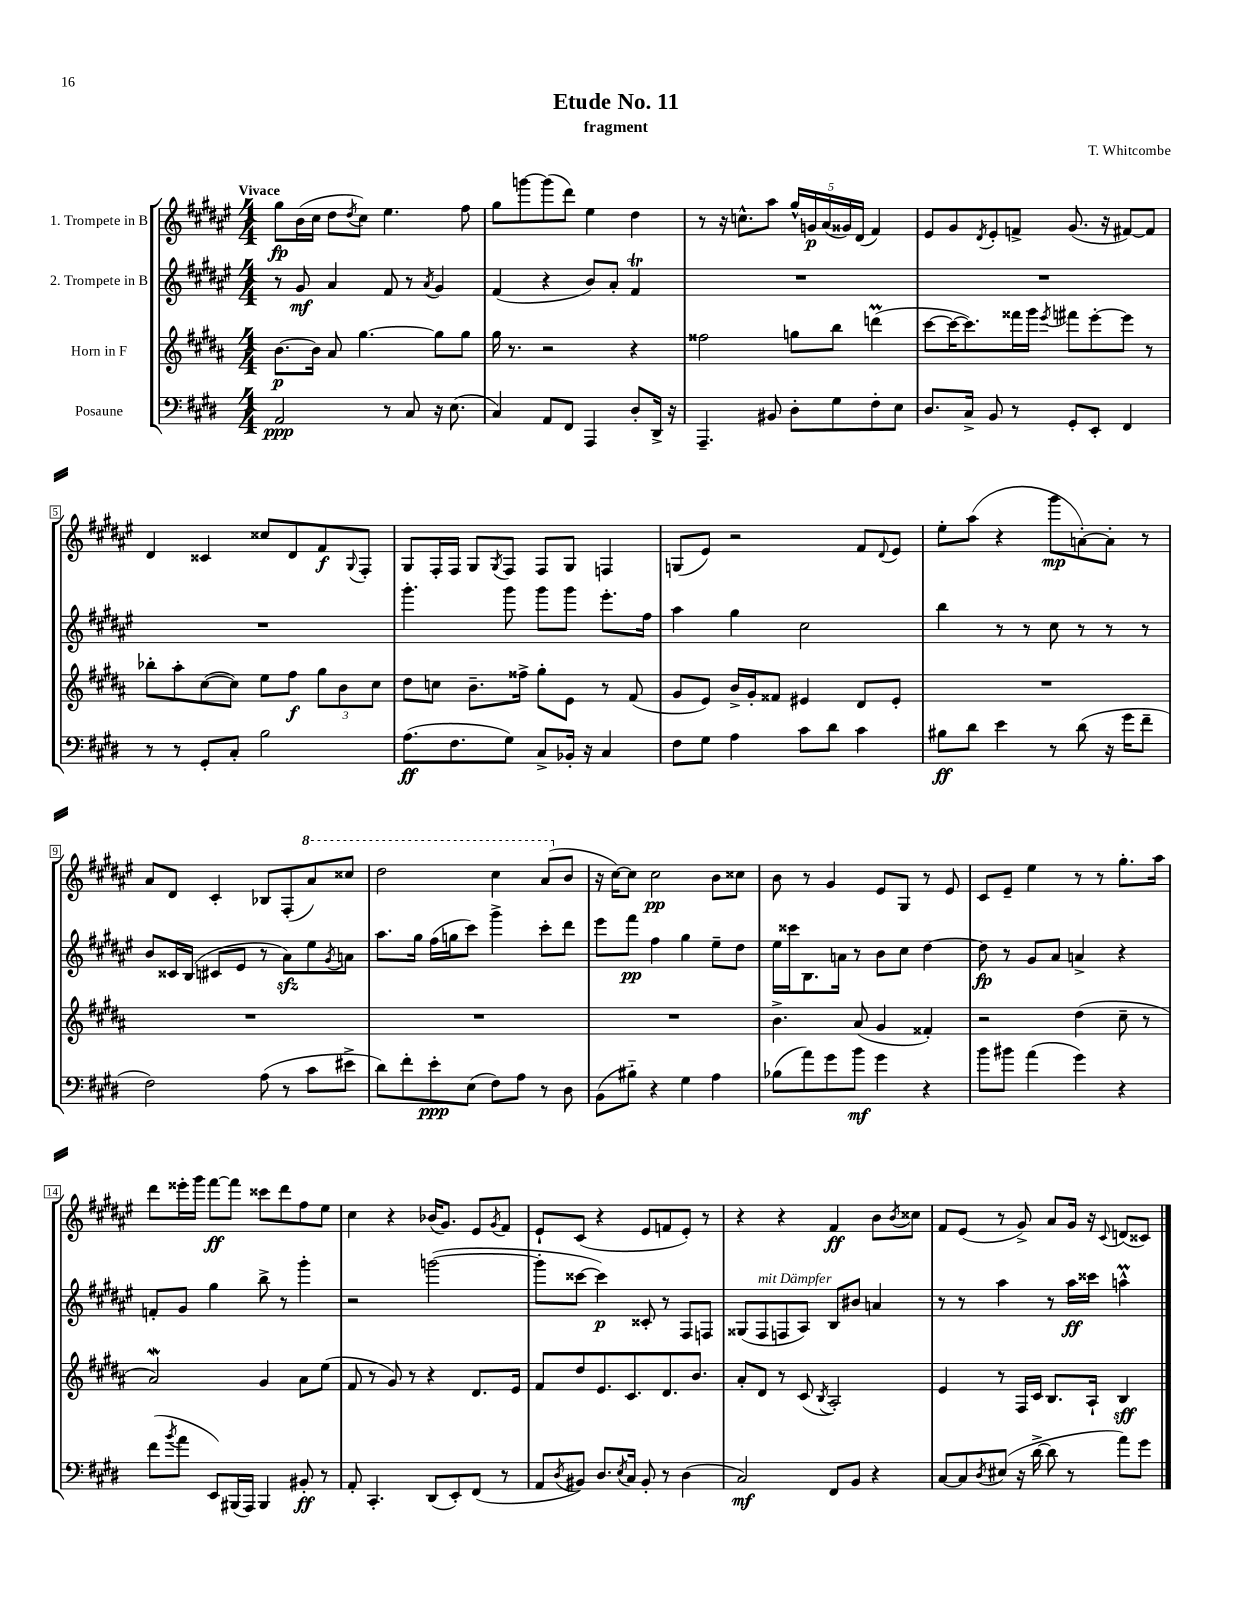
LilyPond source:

\header { title = "Etude No. 11" composer = "T. Whitcombe" subtitle = "fragment" }
<<
\new StaffGroup <<
\new Staff = "s0" \with { instrumentName = "1. Trompete in B" } {
    \clef treble \key fis \major \numericTimeSignature \time 4/4 \tempo "Vivace"
    gis''8\fp b'16( cis''16 dis''8 \acciaccatura { dis''8 } cis''8) eis''4. fis''8 |
    gis''8 g'''8~ g'''8( dis'''8) eis''4 dis''4 |
    r8 r16 c''8.-^ ais''8 \tuplet 5/4 { gis''16-^ g'16\p ais'16( gisis'16) dis'16( } fis'4) |
    eis'8 gis'8 \acciaccatura { dis'8 } eis'8-. f'8-> gis'8.( r16 fis'8~) fis'8 |
    dis'4 cisis'4 cisis''8 dis'8 fis'8\f \appoggiatura { gis8 } fis8-. |
    gis8 fis16-. fis16 gis8 \acciaccatura { gis8 } fis8 fis8 gis8 f4 |
    g8( eis'8) r2 fis'8 \appoggiatura { dis'8 } eis'8 |
    eis''8-. ais''8( r4 gis'''8\mp a'8~-.) a'8-. r8 |
    ais'8 dis'8 cis'4-. bes8 fis8-.( \ottava #1 ais''8) cisis'''8 |
    dis'''2 cis'''4 ais''8( \ottava #0 b'8 |
    r16 cis''16~) cis''8 cis''2\pp b'8 cisis''8 |
    b'8 r8 gis'4 eis'8 gis8 r8 eis'8 |
    cis'8 eis'8-- eis''4 r8 r8 gis''8.-. ais''16 |
    dis'''8 eisis'''16-. gis'''16 fis'''8~\ff fis'''8 cisis'''8 dis'''8 fis''8 eis''8 |
    cis''4 r4 bes'16( gis'8.) eis'8 \acciaccatura { gis'8 } fis'8 |
    eis'8-! cis'8( r4 eis'8 f'8 eis'8-.) r8 |
    r4 r4 fis'4\ff b'8 \acciaccatura { b'8 } cisis''8 |
    fis'8 eis'8( r8 gis'8->) ais'8 gis'16 r16 \appoggiatura { cis'8 } d'8( cisis'8) \bar "|." |
}
\new Staff = "s1" \with { instrumentName = "2. Trompete in B" } {
    \clef treble \key fis \major \numericTimeSignature \time 4/4
    r8 gis'8\mf ais'4 fis'8 r8 \acciaccatura { ais'8 } gis'4 |
    fis'4( r4 b'8) ais'8-. fis'4\trill |
    R1 |
    R1 |
    R1 |
    gis'''4.-. gis'''8 gis'''8 gis'''8 eis'''8.-. fis''16 |
    ais''4 gis''4 cis''2 |
    b''4 r8 r8 cis''8 r8 r8 r8 |
    b'8 cisis'16 b16( cis'8 eis'8 r8 ais'8\sfz) eis''8 \acciaccatura { gis'8 } a'8 |
    ais''8. gis''16 fis''16( g''16 cis'''8) gis'''4-> cis'''8-. dis'''8 |
    eis'''8 fis'''8\pp fis''4 gis''4 eis''8-- dis''8 |
    eis''16 cisis'''16 b8. a'16 r8 b'8 cis''8 dis''4~ |
    dis''8\fp r8 gis'8 ais'8 a'4-> r4 |
    f'8-. gis'8 gis''4 b''8-> r8 gis'''4-. |
    r2 g'''2~( |
    g'''8-. cisis'''8~ cisis'''4\p) cisis'8-. r8 fis8 f8 |
    gisis8( fis8^\markup { \italic "mit Dämpfer" } f8 ais8) b8 bis'8 a'4 |
    r8 r8 ais''4 r8 ais''16\ff cisis'''16 a''4-^\prall \bar "|." |
}
\new Staff = "s2" \with { instrumentName = "Horn in F" } {
    \clef treble \key b \major \numericTimeSignature \time 4/4
    b'8.~\p b'16 ais'8 gis''4.~ gis''8 gis''8 |
    gis''16 r8. r2 r4 |
    fisis''2 g''8 b''8 d'''4\prall( |
    cis'''8~ cis'''16~ cis'''8.) fisis'''16 gis'''16 \acciaccatura { e'''8 } fis'''8 e'''8~-. e'''8 r8 |
    bes''8-. ais''8-. cis''8~( cis''8) e''8 fis''8\f \tuplet 3/2 { gis''8 b'8 cis''8 } |
    dis''8 c''8 b'8.-- fisis''16-> gis''8-. e'8 r8 fis'8( |
    gis'8 e'8) b'16-> gis'16-. fisis'8 eis'4 dis'8 eis'8-. |
    R1 |
    R1 |
    R1 |
    R1 |
    b'4.-> ais'8( gis'4 fisis'4-.) |
    r2 dis''4( cis''8-- r8 |
    ais'2\mordent) gis'4 ais'8 e''8( |
    fis'8 r8 gis'8) r8 r4 dis'8. e'16 |
    fis'8 dis''8 e'8. cis'8. dis'8. b'8. |
    ais'8-. dis'8 r8 cis'8( \acciaccatura { b8 } ais2-.) |
    e'4 r8 fis16 cis'16 b8. ais16-! b4\sff \bar "|." |
}
\new Staff = "s3" \with { instrumentName = "Posaune" } {
    \clef bass \key e \major \numericTimeSignature \time 4/4
    a,2\ppp r8 cis8 r16 e8.( |
    cis4) a,8 fis,8 a,,4 dis8-. dis,16-> r16 |
    a,,4.-- bis,8 dis8-. gis8 fis8-. e8 |
    dis8. cis16-> b,8 r8 gis,8-. e,8-. fis,4 |
    r8 r8 gis,8-. cis8-. b2 |
    a8.\ff( fis8. gis8) cis8-> bes,16-. r16 cis4 |
    fis8 gis8 a4 cis'8 dis'8 cis'4 |
    bis8\ff dis'8 e'4 r8 dis'8( r16 gis'16 fis'8-- |
    fis2) a8( r8 cis'8 eis'8-> |
    dis'8) fis'8-. e'8-.\ppp e8( fis8) a8 r8 dis8 |
    b,8( bis8-_) r4 gis4 a4 |
    bes8( a'8) gis'8 b'8\mf gis'4 r4 |
    b'8 bis'8 a'4( gis'4) r4 |
    fis'8( \acciaccatura { b'8 } a'8 e,8) bis,,16( a,,16) bis,,4 bis,8-.\ff r8 |
    a,8-. cis,4.-. dis,8( e,8-.) fis,8( r8 |
    a,8 \acciaccatura { dis8 } bis,8) dis8. \acciaccatura { e8 } cis16 bis,8-. r8 dis4( |
    cis2\mf) fis,8 b,8 r4 |
    cis8~ cis8 \acciaccatura { dis8 } eis8( r16 dis'16~-> dis'8 r8 a'8) gis'8 \bar "|." |
}
>>
>>
\layout { \context { \Score \override BarNumber.stencil = #(make-stencil-boxer 0.1 0.3 ly:text-interface::print) } }
